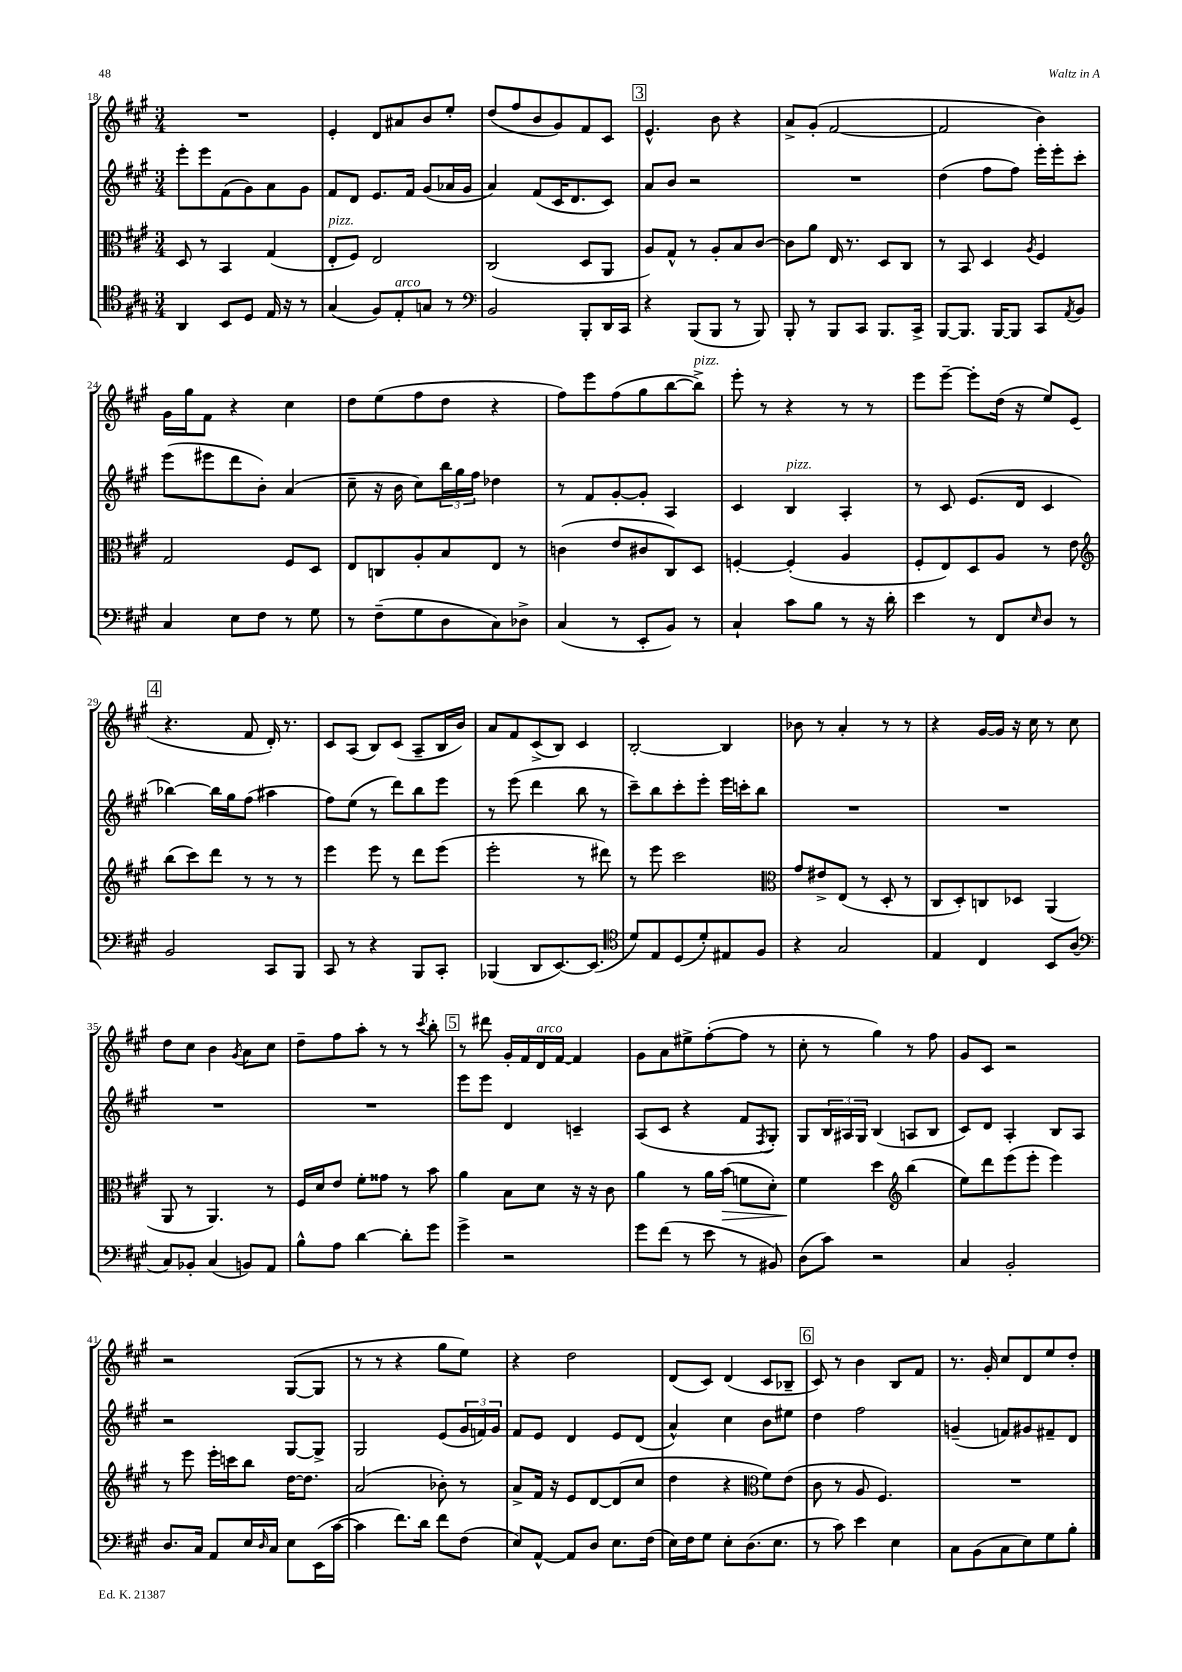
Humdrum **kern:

**kern	**kern	**kern	**kern
*staff4	*staff3	*staff2	*staff1
*clefC4	*clefC3	*clefG2	*clefG2
*k[f#c#g#]	*k[f#c#g#]	*k[f#c#g#]	*k[f#c#g#]
*M3/4	*M3/4	*M3/4	*M3/4
4AA	8D	8eee'	2.r
.	8r	8eee	.
8BB	4BB	(8f#	.
8D	.	8g#)	.
16E	(4G#	8a	.
16r	.	.	.
8r	.	8g#	.
=	=	=	=
(4G#	8E'	8f#	4e'
.	8F#)	8d	.
8F#)	2E	8.e	8d
8E'	.	.	8a#
.	.	16f#	.
8G	.	(8g#	8b
8r	.	16a-	8ee'
.	.	16g#	.
=	=	=	=
*clefF4	*	*	*
2BB	(2C#	4a)	(8dd
.	.	.	8ff#
.	.	(8f#	8b
.	.	16c#	8g#)
.	.	8.d	.
8BBB'	8D	.	8f#
16DD	8AA	8c#)	8c#
16CC#	.	.	.
=	=	=	=
4r	8A)	8a	4.e^^
.	8G#^^	8b	.
(8BBB	8r	2r	.
8BBB	8A'	.	8b
8r	8B	.	4r
8BBB)	[8c#	.	.
=	=	=	=
8BBB'	8c#]	2.r	8a^
8r	8a	.	(8g#'
8BBB	16E	.	[2f#
.	8.r	.	.
8CC#	.	.	.
8.BBB	8D	.	.
.	8C#	.	.
16CC#^	.	.	.
=	=	=	=
[8BBB	8r	(4dd	2f#]
8.BBB]	8BB	.	.
.	4D	8ff#	.
[16BBB	.	.	.
8BBB]	.	8ff#)	.
.	8qA	.	.
8CC#	4F#	16eee'	4b)
.	.	16eee'	.
8qAA	.	.	.
8BB	.	8ccc#'	.
=	=	=	=
4C#	2G#	(8eee	16g#
.	.	.	16gg#
.	.	8eee#	8f#
8E	.	8ddd	4r
8F#	.	8b')	.
8r	8F#	(4a	4cc#
8G#	8D	.	.
=	=	=	=
8r	8E	8cc#~	8dd
(8F#~	8C	16r	(8ee
.	.	16b	.
8G#	8A'	8cc#)	8ff#
8D	8B	24bb	8dd
.	.	24gg#	.
.	.	24ff#	.
8C#)	8E	4dd-	4r
8D-^	8r	.	.
=	=	=	=
(4C#	(4c	8r	8ff#)
.	.	8f#	8eee
8r	8e	[8g#'	(8ff#
8EE'	8c#	8g#']	8gg#
8BB)	8C#)	4A	[8bb
8r	8D	.	8bb^])
=	=	=	=
4C#`	[4F'	4c#	8eee'
.	.	.	8r
8c#	(4F']	4B	4r
8B	.	.	.
8r	4A	4A'	8r
16r	.	.	8r
16d'	.	.	.
=	=	=	=
4e	8F#'	8r	8eee
.	8E)	8c#	[8eee~
8r	8D	(8.e	8eee']
8FF#	8A	.	(16dd
.	.	16d	16r
16qqE	.	.	.
8D	8r	4c#	8ee)
8r	8e	.	(8e
=	=	=	=
*	*clefG2	*	*
2BB	(8bb	[4bb-)	4.r
.	8ccc#)	.	.
.	8ddd	16bb-]	.
.	.	16gg#	.
.	8r	(8ff#	8f#
8CC#	8r	4aa#	16d')
.	.	.	8.r
8BBB	8r	.	.
=	=	=	=
8CC#	4eee	8ff#)	8c#
8r	.	(8ee	(8A
4r	8eee	8r	8B)
.	8r	8ddd)	(8c#
8BBB	8ddd	8bb	8A~
8CC#'	(8eee	8eee	16B
.	.	.	16b)
=	=	=	=
(4BBB-	2eee'	8r	8a
.	.	(8eee	8f#
8DD	.	4ddd	(8c#^
[8.EE)	.	.	8B)
.	8r	8bb	4c#
(8.EE]	.	.	.
.	8ddd#)	8r	.
=	=	=	=
*clefC4	*	*	*
8d)	8r	8ccc#~)	[2B'
8E	8eee	8bb	.
(8D	2ccc#	8ccc#'	.
8d')	.	8eee'	.
8E#	.	16eee	4B]
.	.	16ccc'	.
8F#	.	8bb	.
=	=	=	=
*	*clefC3	*	*
4r	8g#	2.r	8b-
.	8e#^	.	8r
2G#	(8E	.	4a'
.	8r	.	.
.	8D'	.	8r
.	8r	.	8r
=	=	=	=
4E	8C#	2.r	4r
.	8D')	.	.
4C#	8C	.	[16g#
.	.	.	16g#]
.	8D-	.	16r
.	.	.	16cc#
8BB	(4AA	.	8r
(8A	.	.	8cc#
=	=	=	=
*clefF4	*	*	*
8C#)	8AA	2.r	8dd
8BB-'	8r	.	8cc#
(4C#	4.AA)	.	4b
.	.	.	8qg#
8BB)	.	.	8a
8AA	8r	.	8cc#
=	=	=	=
8B^^	16F#	2.r	8dd~
.	16d	.	.
8A	8e	.	8ff#
[4d	8f#'	.	8aa'
.	8g##	.	8r
8d']	8r	.	8r
.	.	.	8qccc#
8g#	8b	.	8bb'
=	=	=	=
4g#^	4a	8eee	8r
.	.	8eee	8ddd#
2r	8B	4d	16g#'
.	.	.	16f#
.	8d	.	16d
.	.	.	[16f#
.	16r	4c~	4f#]
.	16r	.	.
.	8c#	.	.
=	=	=	=
8g#	4a	(8A	8g#
(8f#	.	8c#	8a
8r	8r	4r	8ee#^
8e	16a	.	([8ff#'
.	(16b	.	.
8r	8f	8f#	8ff#]
.	.	8qF#	.
8BB#)	8d')	8G#')	8r
=	=	=	=
(8D	4f#	8G#	8cc#'
8c#)	.	24B	8r
.	.	24A#	.
.	.	24G#	.
2r	4dd	(4B	4gg#)
*	*clefG2	*	*
.	(4bb	8A	8r
.	.	8B	8ff#
=	=	=	=
4C#	8ee)	8c#)	8g#
.	8ddd	8d	8c#
2BB'	(8eee	4A'	2r
.	8eee'	.	.
.	4eee)	8B	.
.	.	8A	.
=	=	=	=
8.D	8r	2r	2r
.	8eee	.	.
16C#	.	.	.
8AA	16eee'	.	.
.	16ccc	.	.
16E	8bb	.	.
16qqD	.	.	.
16C#	.	.	.
8E	[16dd	[8G#	([8G#
.	8.dd]	.	.
(16EE	.	8G#^]	8G#]
[16c#	.	.	.
=	=	=	=
4c#]	(2a	2G#	8r
.	.	.	8r
8.f#)	.	.	4r
16d	.	.	.
8f#	8b-')	(8e	8gg#
(8F#	8r	24g#	8ee)
.	.	24f)	.
.	.	24g#	.
=	=	=	=
8E)	8a^	8f#	4r
[8AA^^	16f#	8e	.
.	16r	.	.
8AA]	8e	4d	2dd
8D	[8d	.	.
8.E	(8d]	8e	.
.	8cc#	(8d	.
(16F#	.	.	.
=	=	=	=
16E)	4dd	4a^^)	(8d
16F#	.	.	.
8G#	.	.	8c#)
8E'	4r	4cc#	(4d
(8.D	.	.	.
*	*clefC3	*	*
.	8f#)	8b	8c#
8.E	.	.	.
.	(8e	8ee#	8B-~
=	=	=	=
8r	8c#	4dd	8c#)
8c#)	8r	.	8r
4e	8A	2ff#	4b
.	4.F#)	.	.
4E	.	.	8B
.	.	.	8f#
=	=	=	=
8C#	2.r	(4g~	8.r
(8BB	.	.	.
.	.	.	16g#'
8C#	.	8f)	8cc#
8E)	.	8g#	8d
8G#	.	8f#~	8ee
8B'	.	8d	8dd'
==	==	==	==
*-	*-	*-	*-
